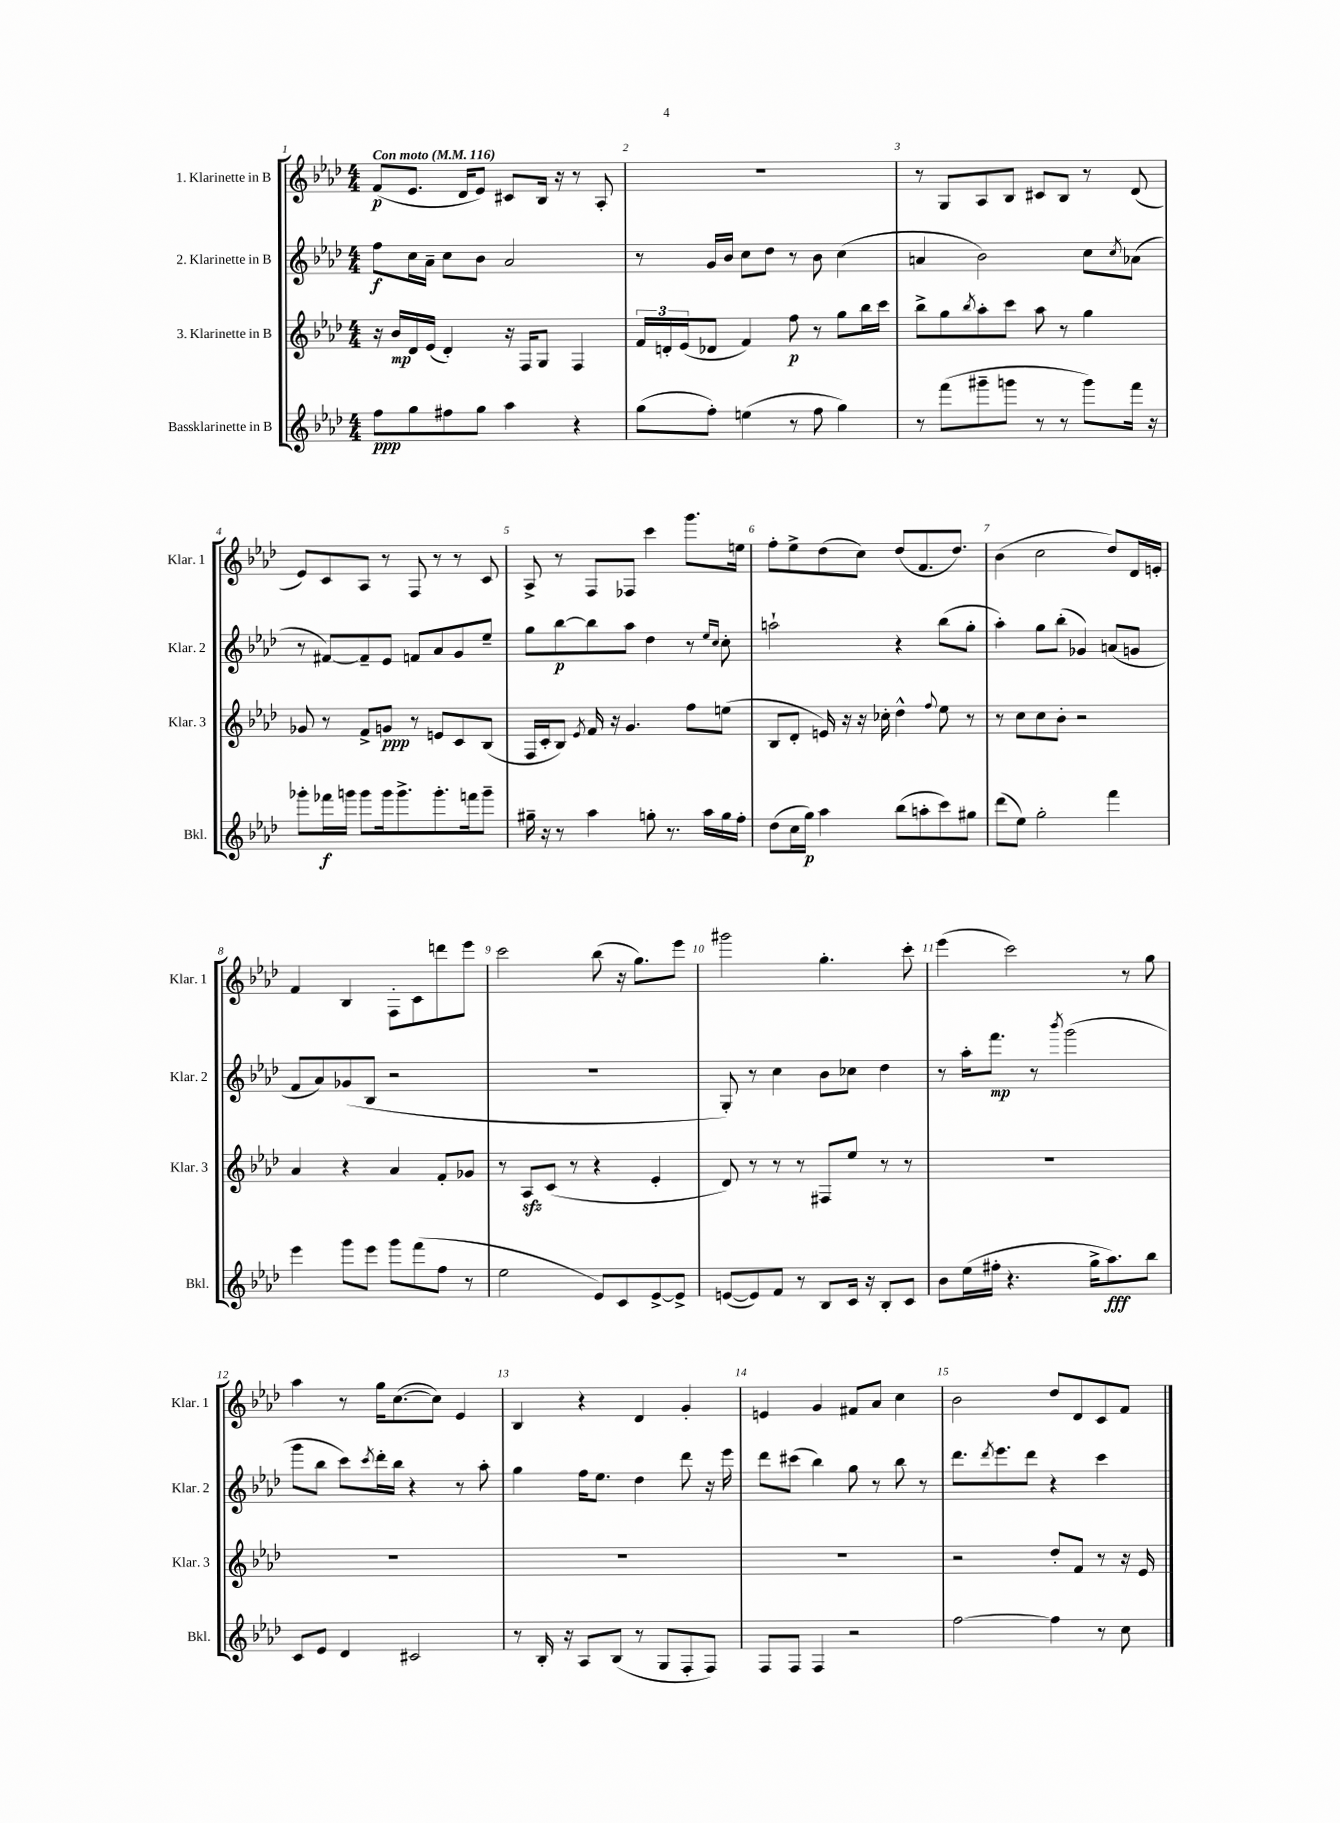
<<
\new StaffGroup <<
\new Staff = "s0" \with { instrumentName = "1. Klarinette in B" shortInstrumentName = "Klar. 1" } {
    \clef treble \key aes \major \numericTimeSignature \time 4/4 \tempo "Con moto" 4 = 116
    f'8\p( ees'8. des'16 ees'8) cis'8 bes16 r16 r8 aes8-. |
    R1 |
    r8 g8 aes8 bes8 cis'8 bes8 r8 des'8( |
    ees'8) c'8 aes8 r8 f8 r8 r8 c'8 |
    aes8-> r8 f8 fes8 c'''4 g'''8. e''16 |
    f''8-. ees''8-> des''8( c''8) des''8( f'8. des''8.) |
    bes'4( c''2 des''8) des'16 e'16-. |
    f'4 bes4 f8-. c'8 d'''8 ees'''8 |
    c'''2 bes''8( r16 g''8.) ees'''8 |
    gis'''2 g''4.-. c'''8-. |
    ees'''4( c'''2) r8 g''8 |
    aes''4 r8 g''16 c''8.~( c''8) ees'4 |
    bes4 r4 des'4 g'4-. |
    e'4 g'4 fis'8 aes'8 c''4 |
    bes'2 des''8 des'8 c'8 f'8 \bar "|." |
}
\new Staff = "s1" \with { instrumentName = "2. Klarinette in B" shortInstrumentName = "Klar. 2" } {
    \clef treble \key aes \major \numericTimeSignature \time 4/4
    f''8\f c''16 aes'16-- c''8 bes'8 aes'2 |
    r8 g'16 bes'16 c''8 des''8 r8 bes'8 c''4( |
    a'4 bes'2) c''8 \acciaccatura { c''8 } aes'8( |
    r8 fis'8~) fis'8-- ees'8 f'8 aes'8 g'8 ees''8-- |
    g''8 bes''8~\p bes''8 aes''8 des''4 r8 \grace { ees''16 c''16 } c''8-. |
    a''2-! r4 bes''8( g''8-. |
    aes''4-.) g''8 bes''8-.( ges'4) a'8( g'8 |
    f'8 aes'8) ges'8( bes8 r2 |
    R1 |
    g8-.) r8 c''4 bes'8 ces''8 des''4 |
    r8 aes''16-. f'''8.\mp r8 \acciaccatura { bes'''8 } g'''2( |
    g'''8 bes''8 c'''8) \acciaccatura { c'''8 } des'''16-. bes''16 r4 r8 aes''8-. |
    g''4 f''16 ees''8. des''4 des'''8 r16 ees'''16 |
    des'''8 cis'''8( bes''4) g''8 r8 bes''8 r8 |
    des'''8. \acciaccatura { des'''8 } ees'''8. des'''8 r4 c'''4 \bar "|." |
}
\new Staff = "s2" \with { instrumentName = "3. Klarinette in B" shortInstrumentName = "Klar. 3" } {
    \clef treble \key aes \major \numericTimeSignature \time 4/4
    r16 bes'16\mp des'16 ees'16( des'4-.) r16 f16 g8 f4 |
    \tuplet 3/2 { f'16 d'16-. ees'16( } des'8 f'4) f''8\p r8 g''8 bes''16 c'''16 |
    bes''8-> g''8 \acciaccatura { bes''8 } aes''8-. c'''8 aes''8 r8 g''4 |
    ges'8 r8 f'8-> g'8\ppp r8 e'8 c'8 bes8( |
    f16 c'16-. bes8) \acciaccatura { ees'8 } f'16 r16 g'4. f''8 e''8( |
    bes8 des'8-. e'16) r16 r16 ces''16-. des''4-^ \appoggiatura { f''8 } ees''8 r8 |
    r8 c''8 c''8 bes'8-. r2 |
    aes'4 r4 aes'4 f'8-. ges'8 |
    r8 aes8\sfz c'8( r8 r4 ees'4-. |
    des'8) r8 r8 r8 fis8 ees''8 r8 r8 |
    R1 |
    R1 |
    R1 |
    R1 |
    r2 des''8-. f'8 r8 r16 ees'16 \bar "|." |
}
\new Staff = "s3" \with { instrumentName = "Bassklarinette in B" shortInstrumentName = "Bkl." } {
    \clef treble \key aes \major \numericTimeSignature \time 4/4
    f''8\ppp g''8 fis''8 g''8 aes''4 r4 |
    g''8( f''8-.) e''4( r8 f''8 g''4) |
    r8 f'''8( gis'''8-- g'''8 r8 r8 g'''8) f'''16 r16 |
    ges'''8-. fes'''16\f g'''16 g'''8 g'''16 g'''8.-> g'''8.-. f'''16 g'''8-- |
    gis''16-- r16 r8 aes''4 g''8-. r8. aes''16 g''16 f''16-. |
    des''8( c''16 g''16\p) aes''4 bes''8( a''8-. c'''8) gis''8 |
    des'''8( ees''8) g''2-. f'''4 |
    ees'''4 g'''8 ees'''8 g'''8 f'''8( f''8 r8 |
    ees''2 ees'8) c'8 ees'8~-> ees'8-> |
    e'8~( e'8) f'8 r8 bes8 c'16 r16 bes8-. c'8 |
    bes'8 ees''16( fis''16-. r4. g''16-> aes''8.\fff) bes''8 |
    c'8 ees'8 des'4 cis'2 |
    r8 bes16-. r16 aes8 bes8( r8 g8 f8-. f8) |
    f8 f8 f4 r2 |
    f''2~ f''4 r8 c''8 \bar "|." |
}
>>
>>
\layout { \context { \Score \override BarNumber.break-visibility = ##(#f #t #t) barNumberVisibility = #all-bar-numbers-visible } }
